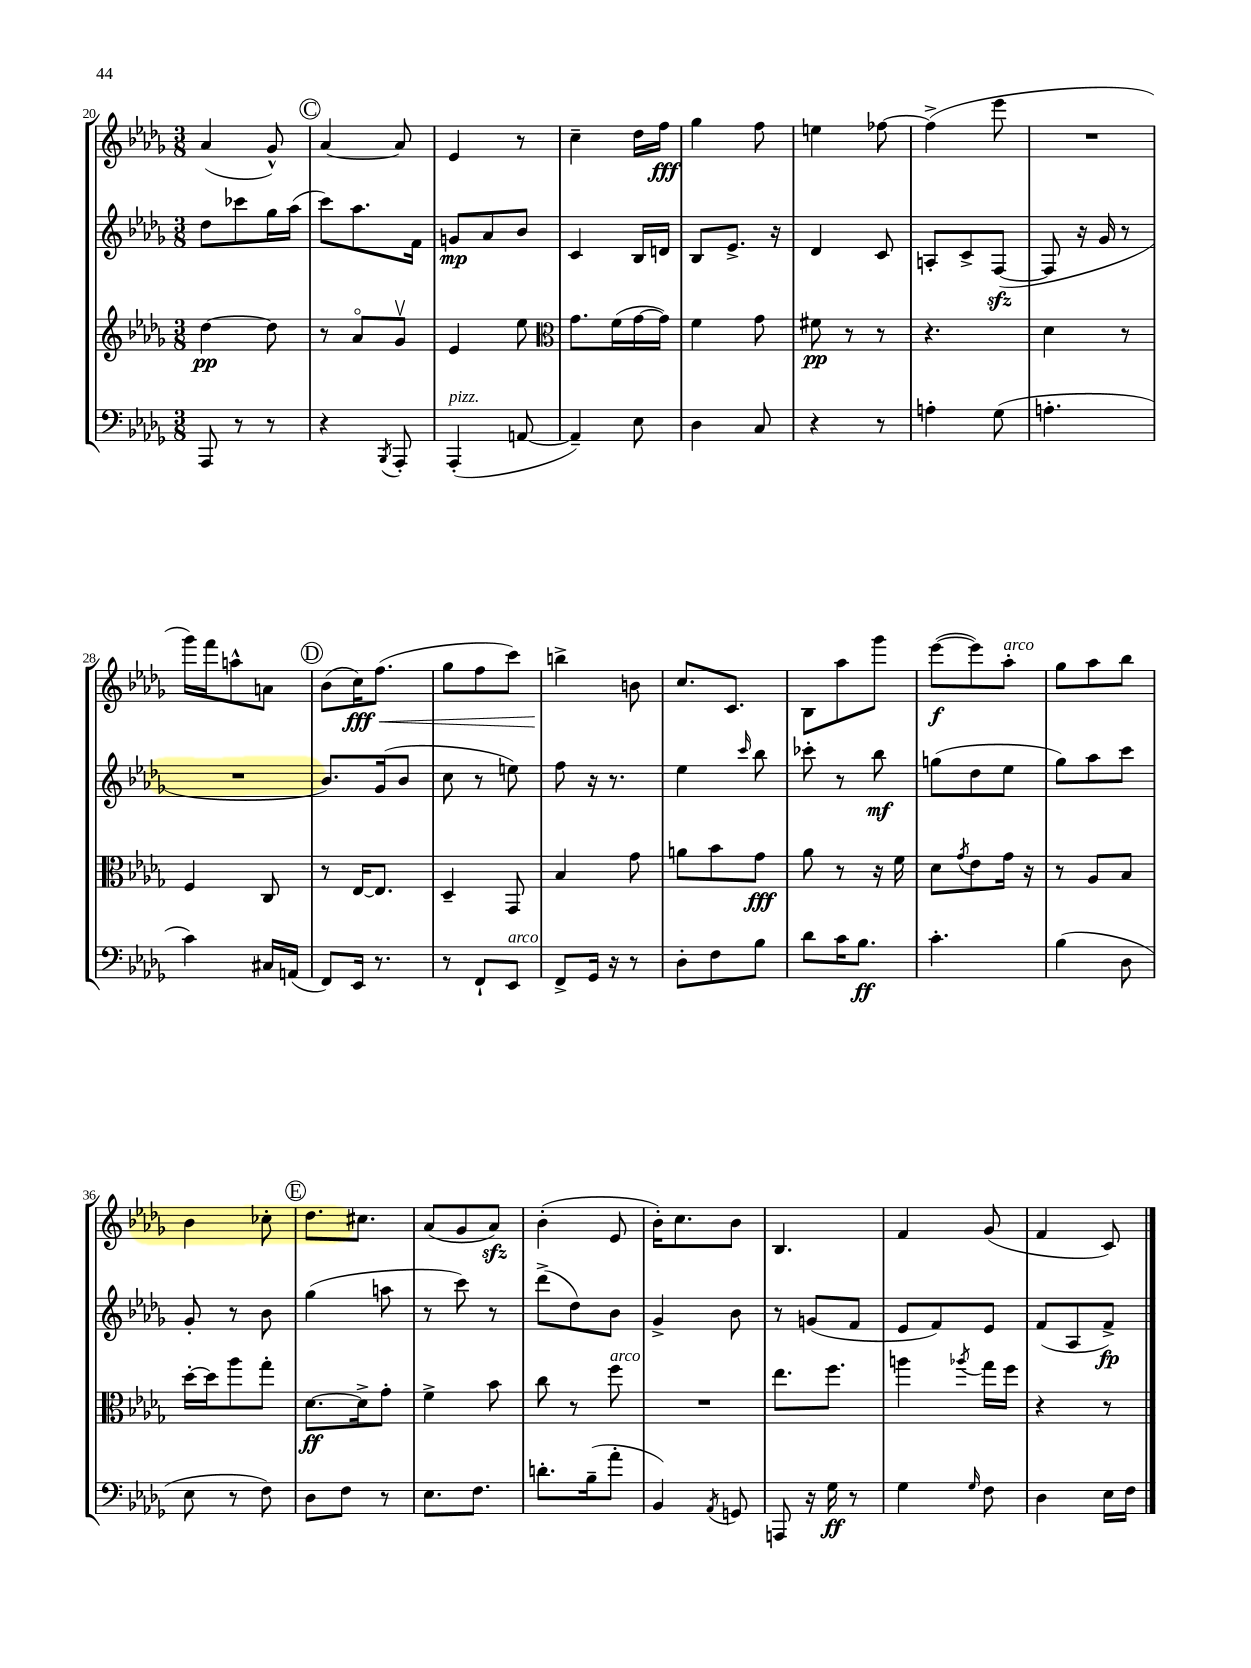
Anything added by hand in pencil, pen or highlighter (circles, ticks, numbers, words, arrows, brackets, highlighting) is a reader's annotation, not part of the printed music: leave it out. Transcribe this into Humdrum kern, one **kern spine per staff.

**kern	**dynam	**kern	**dynam	**kern	**dynam	**kern	**dynam
*part4	*part4	*part3	*part3	*part2	*part2	*part1	*part1
*staff4	*staff4	*staff3	*staff3	*staff2	*staff2	*staff1	*staff1
*clefF4	*	*clefG2	*	*clefG2	*	*clefG2	*
*k[b-e-a-d-g-]	*	*k[b-e-a-d-g-]	*	*k[b-e-a-d-g-]	*	*k[b-e-a-d-g-]	*
*M3/8	*	*M3/8	*	*M3/8	*	*M3/8	*
=20	=20	=20	=20	=20	=20	=20	=20
8AAA-/	.	[4dd-\	pp	8dd-\L	.	(4a-/	.
8r	.	.	.	8ccc-X\	.	.	.
8r	.	8dd-\]	.	16gg-\L	.	8g-^^/)	.
.	.	.	.	(16aa-\JJ	.	.	.
!!LO:REH:place=s1:t=C
=21	=21	=21	=21	=21	=21	=21	=21
4r	.	8r	.	8ccc\L)	.	[4a-/	.
.	.	8a-/L	.	8.aa-\	.	.	.
8qBBB-/	.	.	.	.	.	.	.
8AAA-'/	.	8g-v/J	.	.	.	8a-/]	.
.	.	.	.	16f\Jk	.	.	.
=22	=22	=22	=22	=22	=22	=22	=22
!LO:TX:a:i:t=pizz.	!	!	!	!	!	!	!
(4AAA-'/	.	4e-/	.	8gn/L	mp	4e-/	.
.	.	.	.	8a-/	.	.	.
[8AAn/	.	8ee-\	.	8b-/J	.	8r	.
=23	=23	=23	=23	=23	=23	=23	=23
*	*	*clefC3	*	*	*	*	*
4AA~/])	.	8.g-\L	.	4c/	.	4cc~\	.
.	.	(16f\L	.	.	.	.	.
8E-\	.	[16g-\	.	16B-/LL	.	16dd-\LL	.
.	.	16g-\JJ])	.	16dn/JJ	.	16ff\JJ	fff
=24	=24	=24	=24	=24	=24	=24	=24
4D-\	.	4f\	.	8B-/L	.	4gg-\	.
.	.	.	.	8.e-^/J	.	.	.
8C/	.	8g-\	.	.	.	8ff\	.
.	.	.	.	16r	.	.	.
=25	=25	=25	=25	=25	=25	=25	=25
4r	.	8f#X\	pp	4d-/	.	4een\	.
.	.	8r	.	.	.	.	.
8r	.	8r	.	8c/	.	[8ff-X\	.
=26	=26	=26	=26	=26	=26	=26	=26
4An'\	.	4.r	.	8An'/L	.	(4ff-^\]	.
.	.	.	.	8c^/	.	.	.
(8G-\	.	.	.	([8Fzz/J	.	8eee-\	.
=27	=27	=27	=27	=27	=27	=27	=27
4.An'\	.	4d-\	.	8F/]	.	4.r	.
.	.	.	.	16r	.	.	.
.	.	.	.	16g-/	.	.	.
.	.	8r	.	8r	.	.	.
!!LO:LB:g=z
=28	=28	=28	=28	=28	=28	=28	=28
4c\)	.	4F/	.	4.r	.	16ggg-\LL)	.
.	.	.	.	.	.	16fff\J	.
.	.	.	.	.	.	8aan^^\	.
16C#X/LL	.	8C/	.	.	.	8an\J	.
(16AAn/JJ	.	.	.	.	.	.	.
!!LO:REH:place=s1:t=D
=29	=29	=29	=29	=29	=29	=29	=29
8FF/L)	.	8r	.	8.b-/L)	.	(8b-\L	.
!	!	!	!	!	!	!	!LO:HP:b
16EE-/Jk	.	[16E-/KL	.	.	.	16cc\K)	< fff
8.r	.	8.E-/J]	.	(16g-/k	.	(8.ff\J	.
.	.	.	.	8b-/J	.	.	.
=30	=30	=30	=30	=30	=30	=30	=30
8r	.	4D-~/	.	8cc\	.	8gg-\L	.
8FF`/L	.	.	.	8r	.	8ff\	.
!LO:TX:a:i:t=arco	!	!	!	!	!	!	!
8EE-/J	.	8GG-/	.	8een\)	.	8ccc\J)	.
=31	=31	=31	=31	=31	=31	=31	=31
8FF^/L	.	4B-/	.	8ff\	.	4bbn^\	.
16GG-/Jk	.	.	.	16r	.	.	.
16r	.	.	.	8.r	.	.	.
8r	.	8g-\	.	.	.	8bn\	[
=32	=32	=32	=32	=32	=32	=32	=32
8D-'\L	.	8an\L	.	4ee-\	.	8.cc/L	.
8F\	.	8b-\	.	.	.	.	.
.	.	.	.	.	.	8.c/J	.
.	.	.	.	16qqccc/	.	.	.
8B-\J	.	8g-\J	fff	8bb-\	.	.	.
=33	=33	=33	=33	=33	=33	=33	=33
8d-\L	.	8a-\	.	8ccc-X'\	.	8B-\L	.
16c\K	.	8r	.	8r	.	8aa-\	.
8.B-\J	ff	.	.	.	.	.	.
.	.	16r	.	8bb-\	mf	8ggg-\J	.
.	.	16f\	.	.	.	.	.
=34	=34	=34	=34	=34	=34	=34	=34
4.c'\	.	8d-\L	.	(8ggn\L	.	([8eee-\L	f
.	.	8qg-/	.	.	.	.	.
.	.	8e-\	.	8dd-\	.	8eee-\])	.
!	!	!	!	!	!	!LO:TX:a:i:t=arco	!
.	.	16g-\Jk	.	8ee-\J	.	8aa-'\J	.
.	.	16r	.	.	.	.	.
=35	=35	=35	=35	=35	=35	=35	=35
(4B-\	.	8r	.	8gg-\L)	.	8gg-\L	.
.	.	8A-/L	.	8aa-\	.	8aa-\	.
8D-\	.	8B-/J	.	8ccc\J	.	8bb-\J	.
!!LO:LB:g=z
=36	=36	=36	=36	=36	=36	=36	=36
8E-\	.	[16dd-'\LL	.	8g-'/	.	4b-\	.
.	.	16dd-\J]	.	.	.	.	.
8r	.	8aa-\	.	8r	.	.	.
8F\)	.	8gg-'\J	.	8b-\	.	8cc-X'\	.
!!LO:REH:place=s1:t=E
=37	=37	=37	=37	=37	=37	=37	=37
8D-\L	.	[8.d-\L	ff	(4gg-\	.	8.dd-\L	.
8F\J	.	.	.	.	.	.	.
.	.	16d-^\k]	.	.	.	8.cc#X\J	.
8r	.	8g-'\J	.	8aan\	.	.	.
=38	=38	=38	=38	=38	=38	=38	=38
8.E-\L	.	4f^\	.	8r	.	(8a-/L	.
.	.	.	.	8ccc\)	.	8g-/	.
8.F\J	.	.	.	.	.	.	.
.	.	8b-\	.	8r	.	8a-zz/J)	.
=39	=39	=39	=39	=39	=39	=39	=39
8.dn'\L	.	8cc\	.	(8ddd-^\L	.	(4b-'\	.
.	.	8r	.	8dd-\)	.	.	.
(16B-~\k	.	.	.	.	.	.	.
!	!	!LO:TX:a:i:t=arco	!	!	!	!	!
8a-'\J	.	8ff\	.	8b-\J	.	8e-/	.
=40	=40	=40	=40	=40	=40	=40	=40
4BB-/)	.	4.r	.	4g-^/	.	16b-'\KL)	.
.	.	.	.	.	.	8.cc\	.
8qAA-/	.	.	.	.	.	.	.
8GGn/	.	.	.	8b-\	.	8b-\J	.
=41	=41	=41	=41	=41	=41	=41	=41
8AAAn/	.	8.ee-\L	.	8r	.	4.B-/	.
16r	.	.	.	(8gn/L	.	.	.
16G-\	ff	8.ff\J	.	.	.	.	.
8r	.	.	.	8f/J	.	.	.
=42	=42	=42	=42	=42	=42	=42	=42
4G-\	.	4aan\	.	8e-/L	.	4f/	.
.	.	.	.	8f/)	.	.	.
16qqG-/	.	8qaa-X/	.	.	.	.	.
8F\	.	16gg-\LL	.	8e-/J	.	(8g-/	.
.	.	16ff\JJ	.	.	.	.	.
=43	=43	=43	=43	=43	=43	=43	=43
4D-\	.	4r	.	(8f/L	.	4f/	.
.	.	.	.	8A-/	.	.	.
16E-\LL	.	8r	.	8f^/J)	fp	8c/)	.
16F\JJ	.	.	.	.	.	.	.
==	==	==	==	==	==	==	==
*-	*-	*-	*-	*-	*-	*-	*-
